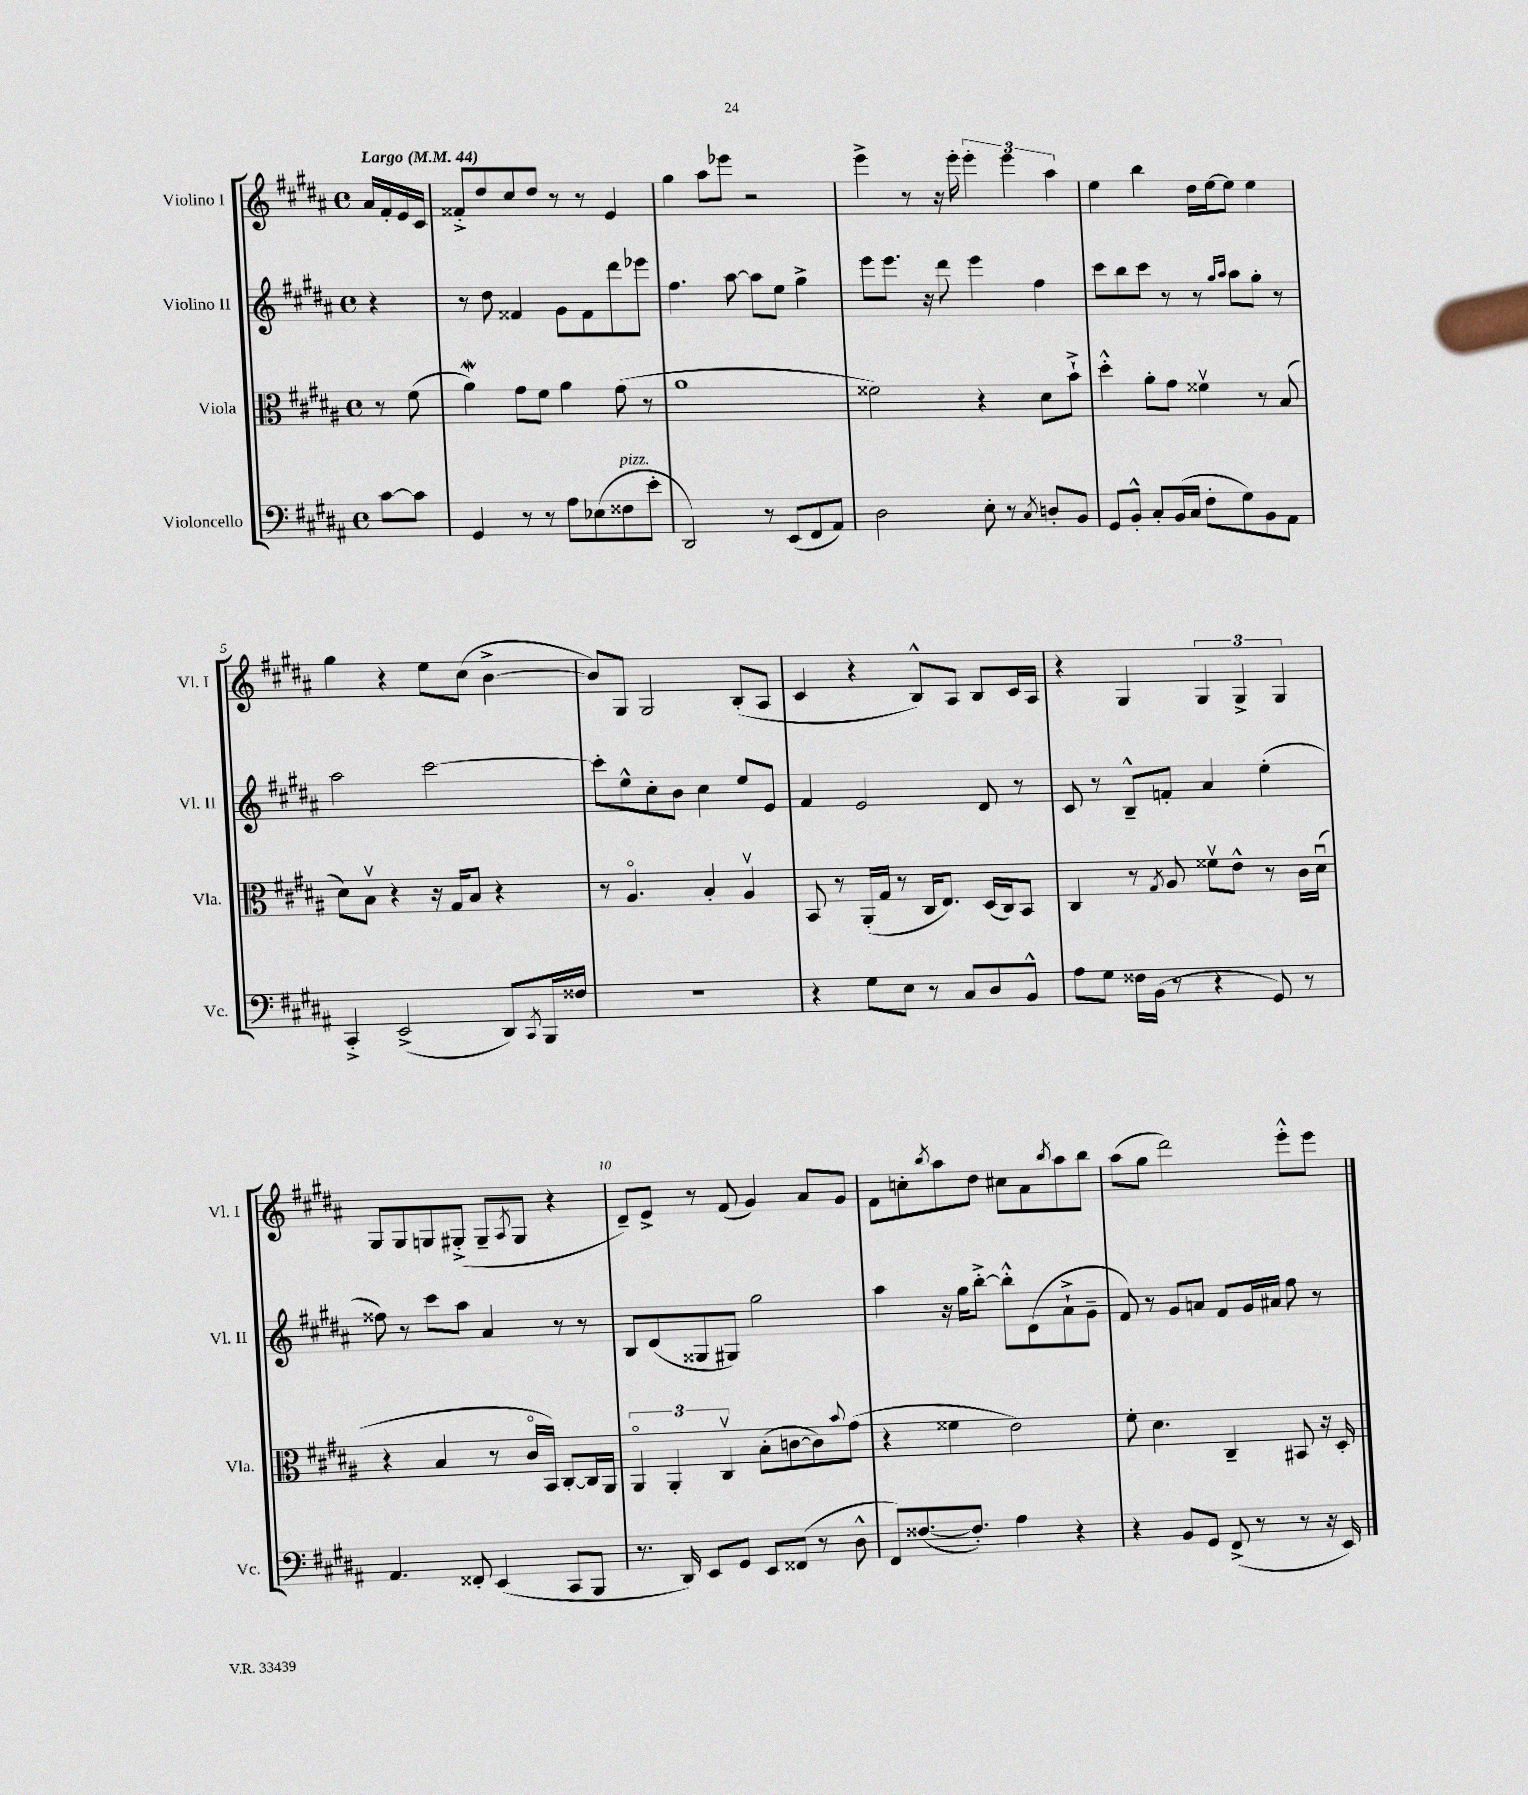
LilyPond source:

<<
\new StaffGroup <<
\new Staff = "s0" \with { instrumentName = "Violino I" shortInstrumentName = "Vl. I" } {
    \clef treble \key b \major \defaultTimeSignature \time 4/4 \partial 4 \tempo "Largo" 4 = 44
    ais'16 fis'16-. e'16 cis'16 |
    fisis'8-.-> dis''8 cis''8 dis''8 r8 r8 e'4 |
    gis''4 ais''8 ees'''8 r2 |
    e'''4-> r8 r16 e'''16-. \tuplet 3/2 { e'''4-. e'''4 ais''4 } |
    e''4 b''4 dis''16 e''16~ e''8 e''4 |
    gis''4 r4 e''8 cis''8( b'4~-> |
    b'8) gis8 gis2 b8-.( ais8 |
    cis'4 r4 b8-^) ais8 b8 cis'16 ais16 |
    r4 gis4 \tuplet 3/2 { gis4 gis4-> gis4 } |
    gis8 gis8 g8 gis8-.->( gis8-- \acciaccatura { ais8 } gis8 r4 |
    dis'8--) e'8-> r8 fis'8( gis'4) ais'8 gis'8 |
    fis'8 c''8-. \acciaccatura { b''8 } ais''8 dis''8 cis''8 ais'8 \acciaccatura { b''8 } ais''8 b''8 |
    ais''8( gis''8 dis'''2) e'''8-.-^ e'''8 \bar "|." |
}
\new Staff = "s1" \with { instrumentName = "Violino II" shortInstrumentName = "Vl. II" } {
    \clef treble \key b \major \defaultTimeSignature \time 4/4 \partial 4
    r4 |
    r8 dis''8 fisis'4 gis'8 fisis'8 dis'''8 ees'''8 |
    fis''4. ais''8~ ais''8 e''8 gis''4-> |
    e'''8 e'''8. r16 dis'''8 e'''4 fis''4 |
    cis'''8 b''8 cis'''8 r8 r8 \grace { gis''16 ais''16 } ais''8 gis''8-. r8 |
    ais''2 cis'''2~ |
    cis'''8-. e''8-^ cis''8-. b'8 cis''4 e''8 e'8 |
    fis'4 e'2 dis'8 r8 |
    cis'8 r8 b8---^ f'8-. ais'4 e''4-.( |
    fisis''8) r8 cis'''8 ais''8 ais'4 r8 r8 |
    b8 dis'8( gisis8 gis8) gis''2 |
    ais''4 r16 gis''16 b''8~-.-> b''8-.-^ dis'8( ais'8-!-> gis'8-- |
    fis'8) r8 gis'8 a'8 fis'8 gis'16 ais'16 fis''8 r8 \bar "|." |
}
\new Staff = "s2" \with { instrumentName = "Viola" shortInstrumentName = "Vla." } {
    \clef alto \key b \major \defaultTimeSignature \time 4/4 \partial 4
    r8 fis'8( |
    ais'4\mordent) gis'8 fis'8 ais'4 gis'8( r8 |
    ais'1 |
    fisis'2) r4 dis'8 b'8-!-> |
    dis''4-.-^ ais'8-. gis'8 fisis'4\upbow r8 b8( |
    dis'8) b8\upbow r4 r16 gis16 b8 r4 |
    r8 ais4.\flageolet b4-. ais4\upbow |
    b,8 r8 ais,16-.( gis16 r8 cis16 e8.) dis16( cis16) b,8 |
    cis4 r8 \acciaccatura { gis8 } ais8 fisis'8\upbow e'8-^ r8 cis'16 dis'16\downbow( |
    r4 b4 r8 cis'16\flageolet b,16) cis8~-. cis16 ais,16 |
    \tuplet 3/2 { ais,4\flageolet ais,4-. cis4\upbow } b8-.( c'8~ c'8) \appoggiatura { b'8 } gis'8( |
    r4 fisis'4 e'2) |
    fis'8-. dis'4. cis4-- bis,8 r16 dis16-. \bar "|." |
}
\new Staff = "s3" \with { instrumentName = "Violoncello" shortInstrumentName = "Vc." } {
    \clef bass \key b \major \defaultTimeSignature \time 4/4 \partial 4
    cis'8~ cis'8 |
    gis,4 r8 r8 ais8 ees8( fisis8^\markup { \italic "pizz." } e'8-. |
    dis,2) r8 e,8( fis,8 ais,8) |
    dis2 e8-. r8 \acciaccatura { cis8 } d8-. b,8 |
    gis,8 b,8-.-^ cis8-. b,16( cis16 fis8-. gis8) b,8 ais,8 |
    cis,4-.-> e,2->( dis,8) \acciaccatura { cis,8 } b,,16 fisis16 |
    R1 |
    r4 gis8 e8 r8 cis8 dis8 b,8-^ |
    ais8 gis8 fisis16 b,16( r8 r4 gis,8) r8 |
    ais,4. fisis,8-. e,4( cis,8 b,,8 |
    r8. dis,16) e,8 gis,8 e,8 fisis,8( r8 dis8-^ |
    fis,8) fisis8.~( fisis8.-.) ais4 r4 |
    r4 b,8 gis,8 fis,8->( r8 r8 r16 e,16) \bar "|." |
}
>>
>>
\layout { \context { \Score \override BarNumber.break-visibility = ##(#f #t #t) barNumberVisibility = #(every-nth-bar-number-visible 5) } }
